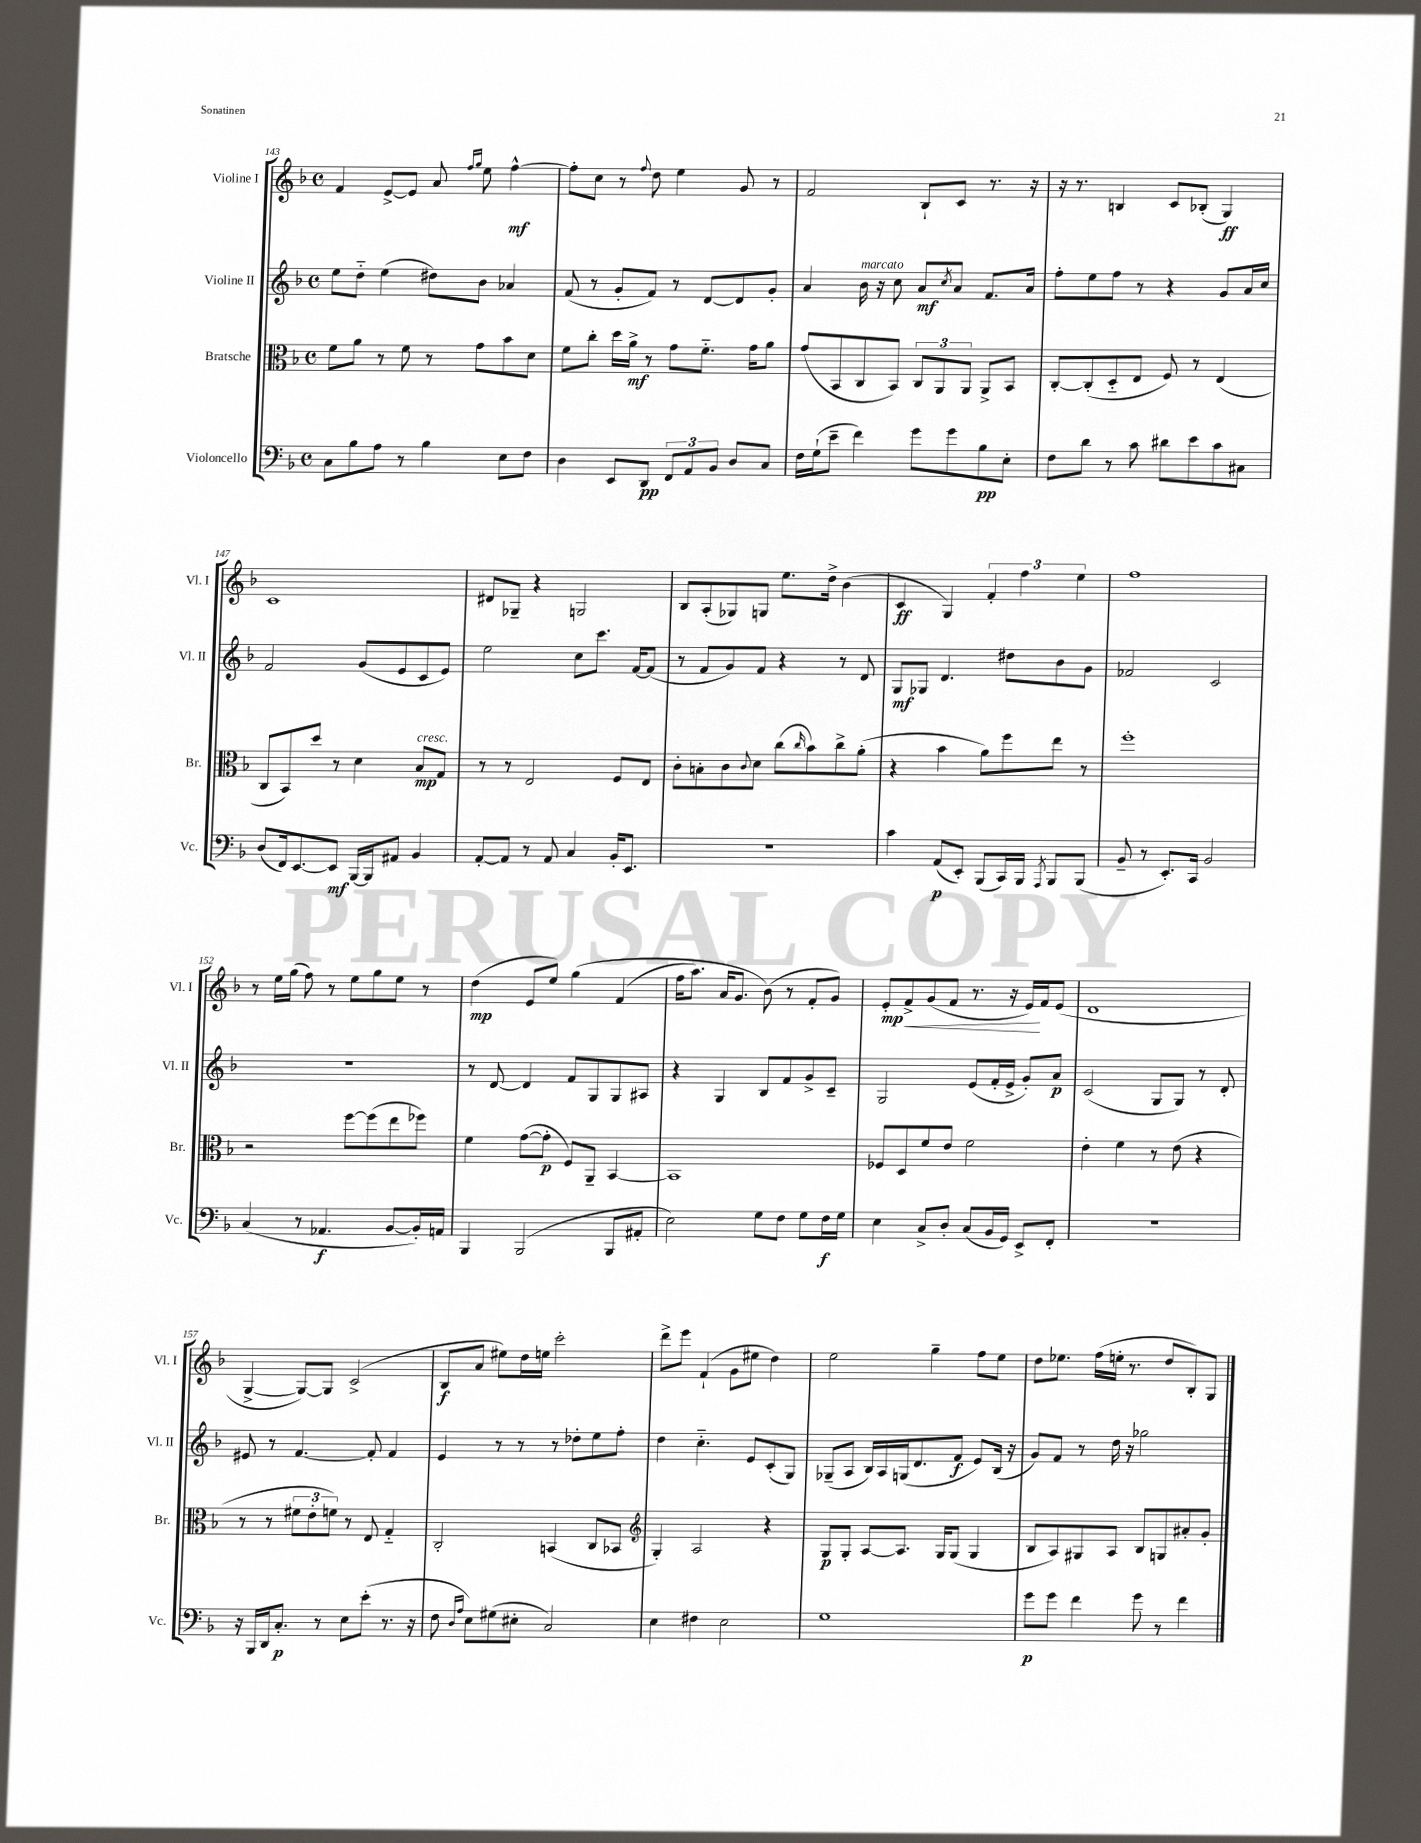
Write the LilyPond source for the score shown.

<<
\new StaffGroup <<
\new Staff = "s0" \with { instrumentName = "Violine I" shortInstrumentName = "Vl. I" } {
    \clef treble \key f \major \defaultTimeSignature \time 4/4
    f'4 e'8~-> e'8 a'8 \grace { f''16 g''16 } e''8 f''4~-^\mf |
    f''8-. c''8 r8 \appoggiatura { f''8 } d''8 e''4 g'8 r8 |
    f'2 bes8-! c'8 r8. r16 |
    r16 r8. b4 c'8 bes8-.( g4\ff) |
    c'1 |
    dis'8 ges8-- r4 g2 |
    bes8 a8-.( ges8) g8 e''8. d''16-> bes'4( |
    c'4\ff g4) \tuplet 3/2 { f'4-. f''4 e''4 } |
    f''1 |
    r8 e''16 g''16( f''8) r8 e''8 g''8 e''8 r8 |
    d''4\mp( e'8 e''8) g''4\( f'4( |
    f''16 a''8.) a'16 g'8. bes'8(\) r8 f'8-. g'8) |
    e'8-.\mp\< f'8-> g'8( f'8 r8. r16 e'16\!) f'16 e'8( |
    d'1 |
    g4~-> g8~) g8 c'2->( |
    bes8\f a'8 eis''8) d''16 e''16 c'''2-. |
    d'''8-> e'''8 f'4-!( g'8 eis''8 d''4) |
    e''2 g''4-- f''8 e''8 |
    d''8 ees''8. f''16( e''16-. r8. d''8 bes8-.) g8 \bar "|." |
}
\new Staff = "s1" \with { instrumentName = "Violine II" shortInstrumentName = "Vl. II" } {
    \clef treble \key f \major \defaultTimeSignature \time 4/4
    e''8 d''8-_ e''4( dis''8) bes'8 aes'4 |
    f'8( r8 g'8-. f'8) r8 d'8~ d'8 g'8-. |
    a'4 bes'16^\markup { \italic "marcato" } r16 c''8 a'8\mf \acciaccatura { c''8 } a'8 f'8. a'16 |
    f''8-. e''8 f''8 r8 r4 g'8 a'16 c''16 |
    f'2 g'8( e'8 c'8 e'8) |
    e''2 c''8 c'''8. f'16~ f'8( |
    r8 f'8 g'8) f'8 r4 r8 d'8 |
    g8\mf ges8 d'4. dis''8 bes'8 g'8 |
    fes'2 c'2 |
    R1 |
    r8 d'8~ d'4 f'8 g8 g8 ais8 |
    r4 g4 bes8 f'8 g'8-> c'8-- |
    g2 e'8( f'16-. e'16-> g'8-.) a'8\p |
    c'2( g8 g8) r8 d'8-. |
    eis'8 r8 f'4.~ f'8-. f'4 |
    e'4 r8 r8 r8 des''8-. e''8 f''8-. |
    d''4 c''4.-_ e'8 c'8-.( g8) |
    ges8--( a8 bes16) a16 g16( d'8. f'8\f e'8) bes16( r16 |
    g'8) f'8 r8 d''16 r16 ges''2 \bar "|." |
}
\new Staff = "s2" \with { instrumentName = "Bratsche" shortInstrumentName = "Br." } {
    \clef alto \key f \major \defaultTimeSignature \time 4/4
    f'8 a'8 r8 f'8 r8 g'8 bes'8 d'8 |
    f'8 c''8-. d''16 a'16->\mf r8 g'8 f'8.-_ g'16 a'8 |
    g'8( bes,8 c8 bes,8) \tuplet 3/2 { c8 a,8 a,8 } a,8-> bes,8 |
    c8~-. c8-.( d8-_ e8 f8) r8 e4( |
    c8 bes,8) d''8 r8 d'4 bes8\mp^\markup { \italic "cresc." } g8 |
    r8 r8 e2 f8 e8 |
    c'8-. b8-. c'8 \appoggiatura { c'8 } d'8 c''8( \grace { c''16 } bes'8) c''8-> a'8-.( |
    r4 bes'4 a'8) f''8 e''8 r8 |
    f''1-. |
    r2 f''8~ f''8( e''8 fes''8) |
    f'4 g'8~( g'8-.\p f8) a,8-- bes,4~ |
    bes,1 |
    fes8 d8 f'8 e'8 f'2 |
    e'4-. f'4 r8 e'8( r4 |
    r8 r8 \tuplet 3/2 { fis'8 e'8-. f'8) } r8 e8 g4-_ |
    c2-. b,4( c8 bes,8 |
    \clef treble g4-.) a2 r4 |
    g8\p g8-. a8~ a8. g16 g8( g4 |
    bes8 a8) gis8 a8 bes8 g8 ais'8-. g'8-. \bar "|." |
}
\new Staff = "s3" \with { instrumentName = "Violoncello" shortInstrumentName = "Vc." } {
    \clef bass \key f \major \defaultTimeSignature \time 4/4
    c8 bes8 a8 r8 bes4 e8 f8 |
    d4 e,8 d,8\pp \tuplet 3/2 { f,8 a,8 bes,8 } d8 c8 |
    f16 g16-!( e'8-- f'4) g'8 g'8 bes8\pp e8-. |
    f8 d'8 r8 c'8 dis'8 e'8 c'8 cis8 |
    d8( f,16) e,8.~ e,8\mf bes,,16~ bes,,16 ais,8 bes,4 |
    a,8~-. a,8 r8 a,8 c4 bes,16-. e,8. |
    R1 |
    c'4 a,8\p( e,8-.) bes,,8( c,16) bes,,16 \acciaccatura { a,,8 } bes,,8 bes,,8( |
    bes,8-- r8 e,8.-.) c,16 bes,2 |
    c4( r8 aes,4.\f bes,8~ bes,16-.) a,16 |
    bes,,4 bes,,2( bes,,8 ais,8-. |
    e2) g8 f8 g8 f16\f g16 |
    e4 c8-> d8-. c8( bes,16 g,16) e,8-> f,8-. |
    R1 |
    r16 bes,,16 d,16 c8.-.\p r8 e8 e'8-.( r8. r16 |
    f8 \grace { d16 a16 } e8) gis8( eis8-. c2) |
    e4 fis4 e2 |
    g1 |
    g'8\p g'8 f'4 g'8 r8 f'4 \bar "|." |
}
>>
>>
\layout { \context { \Score currentBarNumber = #143 } }
